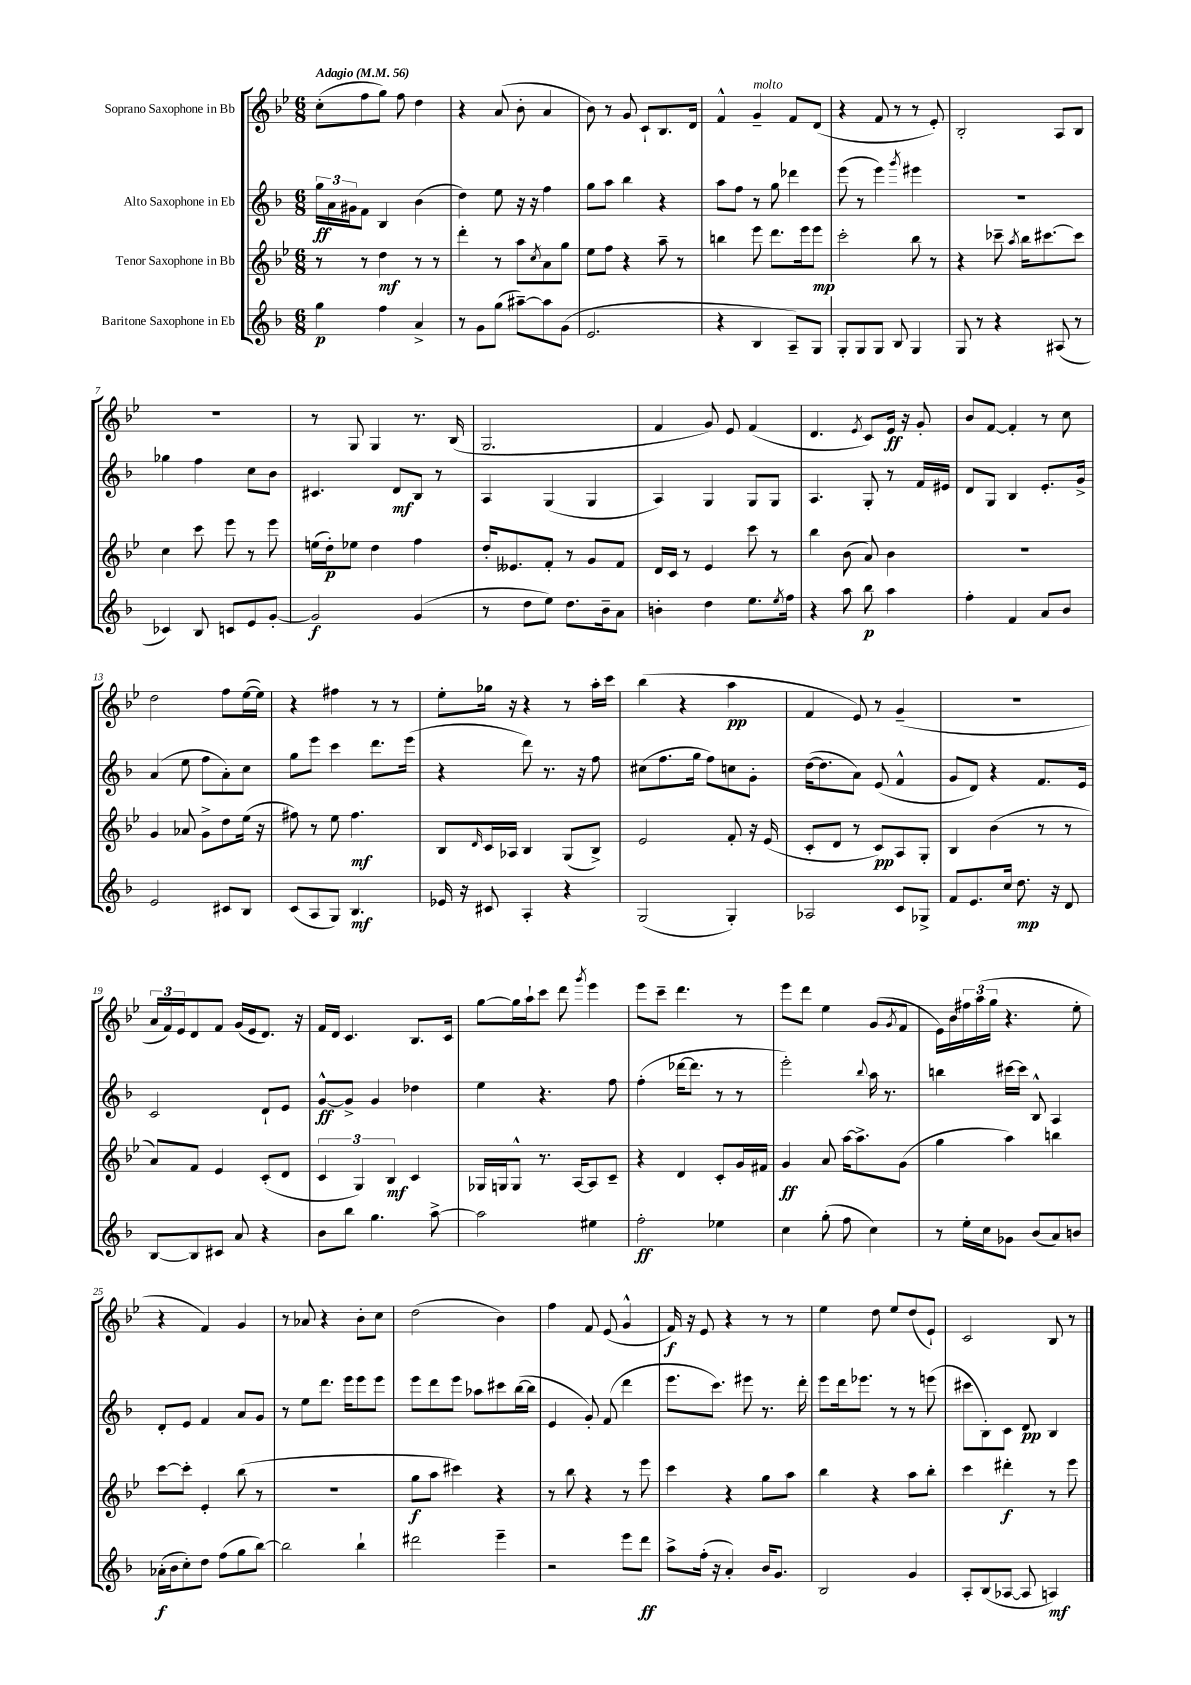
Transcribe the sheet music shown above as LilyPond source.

<<
\new StaffGroup <<
\new Staff = "s0" \with { instrumentName = "Soprano Saxophone in Bb" } {
    \clef treble \key bes \major \numericTimeSignature \time 6/8 \tempo "Adagio" 4 = 56
    c''8-.( f''8 g''8) f''8 d''4 |
    r4 a'8( bes'8-. a'4 |
    bes'8) r8 g'8 c'8-! bes8. d'16 |
    f'4-^ g'4--^\markup { \italic "molto" } f'8 d'8( |
    r4 f'8 r8 r8 ees'8-.) |
    bes2-. a8 bes8 |
    R2. |
    r8 g8 g4 r8. bes16( |
    g2. |
    f'4 g'8) ees'8 f'4( |
    d'4. \acciaccatura { ees'8 } c'8) ees'16\ff r16 g'8-. |
    bes'8 f'8~ f'4-. r8 c''8 |
    d''2 f''8 ees''16~( ees''16) |
    r4 fis''4 r8 r8 |
    ees''8-. ges''16 r16 r4 r8 a''16-. c'''16 |
    bes''4( r4 a''4\pp |
    f'4 ees'8) r8 g'4--( |
    R2. |
    \tuplet 3/2 { a'16 f'16) ees'16 } d'8 f'8 g'16( ees'16 d'8.) r16 |
    f'16 d'16 c'4. bes8. c'16 |
    g''8~ g''16 a''16-! c'''8 d'''8 \acciaccatura { g'''8 } ees'''4 |
    ees'''8 c'''8-- d'''4. r8 |
    ees'''8 d'''8 ees''4 g'8( \acciaccatura { g'8 } f'8 |
    ees'16) bes'16 \tuplet 3/2 { fis''16 a''16( g''16 } r4. ees''8-. |
    r4 f'4) g'4 |
    r8 aes'8 r4 bes'8-. c''8 |
    d''2( bes'4) |
    f''4 f'8 ees'8( g'4-^ |
    f'16\f) r16 ees'8 r4 r8 r8 |
    ees''4 d''8 ees''8 d''8( ees'8-!) |
    c'2 bes8 r8 \bar "|." |
}
\new Staff = "s1" \with { instrumentName = "Alto Saxophone in Eb" } {
    \clef treble \key f \major \numericTimeSignature \time 6/8
    \tuplet 3/2 { g''16\ff a'16 gis'16 } f'8 bes4 bes'4( |
    d''4) e''8 r16 r16 f''4 |
    g''8 a''8 bes''4 r4 |
    a''8 f''8 r8 g''8 des'''4 |
    e'''8( r8 e'''4) \acciaccatura { g'''8 } eis'''4 |
    R2. |
    ges''4 f''4 c''8 bes'8 |
    cis'4. d'8\mf bes8 r8 |
    a4 g4( g4 |
    a4) g4 g8 g8 |
    a4. g8-. r8 f'16 eis'16 |
    d'8 g8 bes4 e'8.-. g'16-> |
    a'4( e''8 f''8 a'8-.) c''8 |
    g''8 e'''8 c'''4 d'''8. e'''16( |
    r4 d'''8) r8. r16 f''8 |
    cis''8( f''8. g''16 f''8) c''8 g'8-. |
    d''16~( d''8. a'8) e'8( f'4-^ |
    g'8 d'8) r4 f'8. e'16 |
    c'2 d'8-! e'8 |
    g'8~-^\ff g'8-> g'4 des''4 |
    e''4 r4. f''8 |
    f''4-.( des'''16~ des'''8. r8 r8 |
    e'''2-.) \appoggiatura { bes''8 } a''16 r8. |
    b''4 cis'''16~ cis'''16 bes8-^ a4 |
    d'8-. e'8 f'4 a'8 g'8 |
    r8 e''8 d'''8. e'''16 e'''8 e'''8 |
    e'''8 d'''8 e'''8 aes''8 cis'''8 bes''16~( bes''16 |
    e'4 g'8-.) f'8( d'''4 |
    e'''8. c'''8.) eis'''8 r8. d'''16-. |
    e'''8 d'''16 ees'''8. r8 r8 e'''8( |
    cis'''8 bes8-.) c'8 d'8\pp bes4 \bar "|." |
}
\new Staff = "s2" \with { instrumentName = "Tenor Saxophone in Bb" } {
    \clef treble \key bes \major \numericTimeSignature \time 6/8
    r8 r8 d''4\mf r8 r8 |
    d'''4-. r8 a''8 \acciaccatura { c''8 } a'8 g''8 |
    ees''8 f''8 r4 a''8-- r8 |
    b''4 ees'''8 d'''8. ees'''16 ees'''8\mp |
    c'''2-. bes''8 r8 |
    r4 ces'''8-- \acciaccatura { a''8 } bes''16 cis'''8.~ cis'''8 |
    c''4 c'''8 ees'''8 r8 ees'''8 |
    e''16( d''16-.\p) ees''8 d''4 f''4 |
    d''16-. eeses'8. f'8-. r8 g'8 f'8 |
    d'16 c'16 r8 ees'4 c'''8 r8 |
    bes''4 bes'8( a'8) bes'4 |
    R2. |
    g'4 aes'8 g'8-> d''8 ees''16( r16 |
    fis''8) r8 ees''8 fis''4.\mf |
    bes8 \grace { d'16 } c'16 aes16 bes4 g8( bes8->) |
    ees'2 f'8-. r16 ees'16( |
    c'8-. d'8 r8 c'8\pp) a8 g8-. |
    bes4 bes'4( r8 r8 |
    a'8) f'8 ees'4 c'8-.( d'8 |
    \tuplet 3/2 { c'4 g4) bes4\mf } c'4 |
    ges16 g16 g8-^ r8. a16~ a8 c'8-- |
    r4 d'4 c'8-. g'16 fis'16 |
    g'4\ff a'8 a''16~ a''8.-> g'8( |
    g''4 a''4) b''4 |
    c'''8~ c'''8-. ees'4-. bes''8( r8 |
    R2. |
    g''8\f a''8 cis'''4) r4 |
    r8 bes''8 r4 r8 ees'''8 |
    c'''4 r4 g''8 a''8 |
    bes''4 r4 a''8 bes''8-. |
    c'''4 dis'''4-.\f r8 ees'''8 \bar "|." |
}
\new Staff = "s3" \with { instrumentName = "Baritone Saxophone in Eb" } {
    \clef treble \key f \major \numericTimeSignature \time 6/8
    g''4\p f''4 a'4-> |
    r8 g'8 g''8( ais''8~--) ais''8 g'8( |
    e'2. |
    r4 bes4 a8--) g8 |
    g8-. g8 g8 bes8 g4 |
    g8 r8 r4 ais8( r8 |
    ces'4) bes8 c'8 e'8 g'8~-. |
    g'2\f g'4( |
    r8 d''8 e''8) d''8. bes'16-- a'8 |
    b'4-. d''4 e''8. \acciaccatura { e''8 } f''16 |
    r4 a''8 bes''8\p a''4 |
    f''4-. f'4 a'8 bes'8 |
    e'2 cis'8 bes8 |
    c'8( a8 g8) bes4.\mf |
    ees'16 r16 cis'8 a4-. r4 |
    g2( g4-.) |
    aes2 c'8 ges8-> |
    f'8 e'8. c''16 d''8.\mp r16 d'8 |
    bes8~ bes8 cis'8 a'8 r4 |
    bes'8 bes''8 g''4. a''8~-> |
    a''2 eis''4 |
    f''2-.\ff ees''4 |
    c''4 g''8-.( f''8 c''4) |
    r8 e''16-. c''16 ges'8 bes'8( a'8) b'8 |
    aes'16-.\f( bes'16 c''8-.) d''8 f''8( g''8 bes''8~) |
    bes''2 bes''4-! |
    dis'''2 e'''4-- |
    r2 e'''8 d'''8\ff |
    a''8-> f''16-.( r16 a'4-.) bes'16 g'8. |
    bes2 g'4 |
    a8-. bes8( aes8~ aes8 a4\mf) \bar "|." |
}
>>
>>
